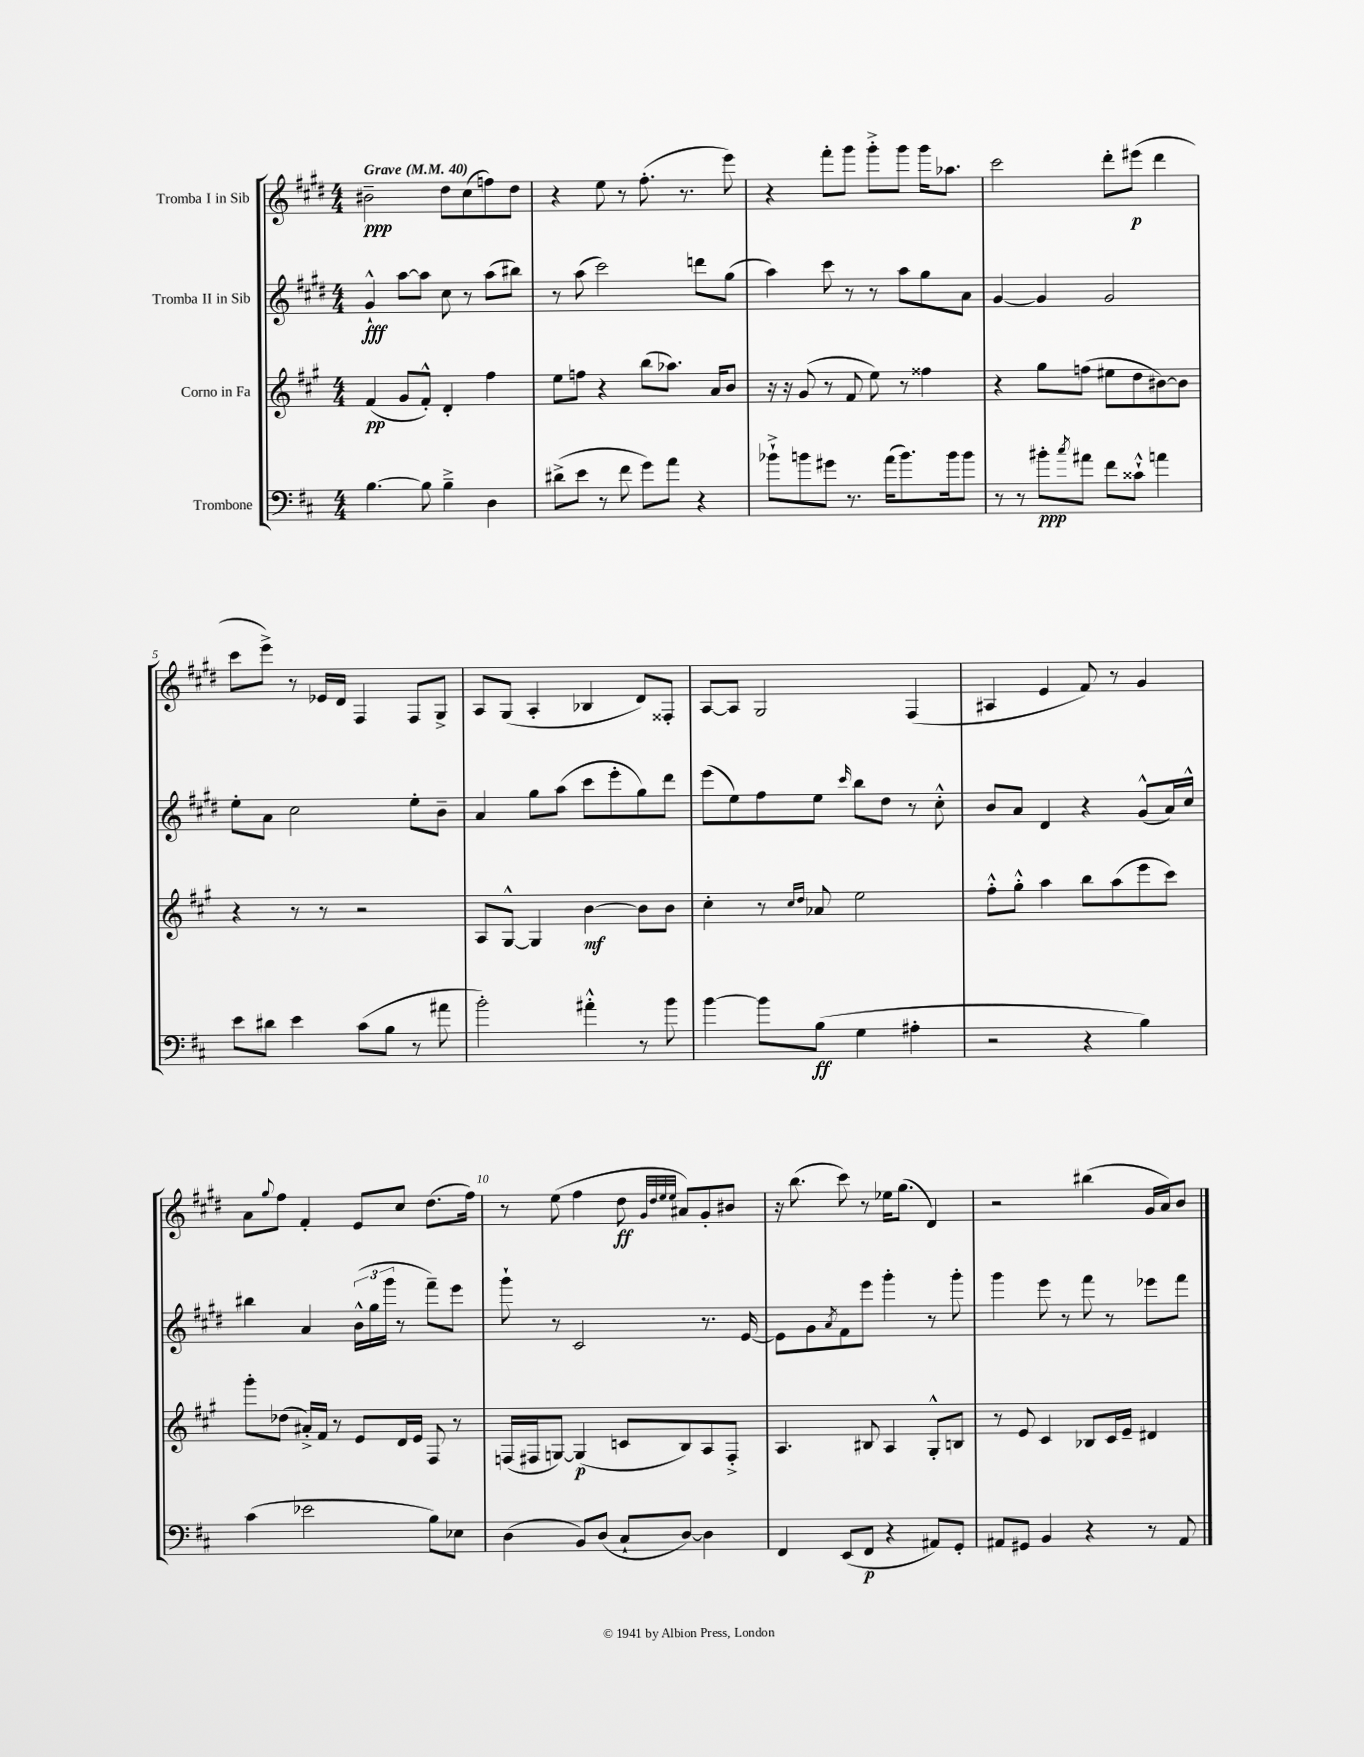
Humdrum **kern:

**kern	**kern	**kern	**kern
*staff4	*staff3	*staff2	*staff1
*clefF4	*clefG2	*clefG2	*clefG2
*k[f#c#]	*k[f#c#g#]	*k[f#c#g#d#]	*k[f#c#g#d#]
*M4/4	*M4/4	*M4/4	*M4/4
*MM40	*MM40	*MM40	*MM40
[4.B\	(4f#/	4g#`^^/	2b#~\
.	8g#/L	[8aa\L	.
8B\]	8f#'^^/J)	8aa\]J	.
4B~^\	4d'/	8cc#\	8dd#\L
.	.	8r	(8cc#\
4D\	4ff#\	(8aa\L	8ff\)
.	.	8bb#\J)	8dd#\J
=	=	=	=
(8d#^\L	8ee\L	8r	4r
8e\J	8ff\J	(8aa\	.
8r	4r	2ccc#\)	8ee\
8f#\	.	.	8r
8g\L)	(8bb\L	.	(8.ff#'\
8a\J	8.aa-\J)	.	.
.	.	.	8.r
4r	.	8ddd\L	.
.	16a/LK	.	.
.	8b/J	(8gg#\J	8eee\)
=	=	=	=
8b-`^\L	16r	4aa\)	4r
.	16r	.	.
8b\	(8g#/	.	.
8g#\J	8r	8ccc#\	8fff#'\L
8.r	8f#/	8r	8ggg#\J
.	8ee\)	8r	8ggg#'^\L
(16a\LK	.	.	.
8.b\)	8r	8aa\L	8ggg#\J
.	4ff##\	8gg#\	16ggg#\LK
16b\k	.	.	8.aa-\J
8b\J	.	8a\J	.
=	=	=	=
8r	4r	[4g#/	2ccc#\
8r	.	.	.
8b#'\L	8gg#\L	4g#/]	.
8qcc#/	.	.	.
8a#\J	(8ff\J	.	.
8f#\L	8ee#\L	2g#/	8ddd#'\L
8c##`^^\J	8dd\	.	(8eee#\J
4a\	[8b#\)	.	4ddd#\
.	8b#\]J	.	.
=	=	=	=
8e\L	4r	8ee'\L	8ccc#\L
8d#\J	.	8a\J	8eee^\J)
4e\	8r	2cc#\	8r
.	8r	.	16e-/LL
.	.	.	16d#/JJ
(8c#\L	2r	.	4F#/
8B\J	.	.	.
8r	.	8ee'\L	8F#/L
8a#\	.	8b~\J	8G#^/J
=	=	=	=
2b'\)	8A/L	4a/	8A/L
.	[8G#^^/J	.	(8G#/J
.	4G#/]	8gg#\L	4A'/
.	.	(8aa\J	.
4a#'^^\	[4b\	8ccc#\L	4B-/
.	.	8eee'\	.
8r	8b\]L	8gg#\)	8d#/L)
8b\	8b\J	8ddd#\J	8F##'/J
=	=	=	=
[4b\	4cc#'\	(8eee\L	[8A/L
.	.	8ee\)	8A/]J
8b\]L	8r	8ff#\	2G#/
.	16qqcc#/LL	.	.
.	16qqdd/JJ	.	.
(8B\J	8a-/	8ee\J	.
.	.	16qqccc#/	.
4G\	2ee\	8bb\L	.
.	.	8dd#\J	.
4A#'\	.	8r	(4F#/
.	.	8cc#'^^\	.
=	=	=	=
2r	8ff#'^^\L	8b/L	4A#/
.	8gg#'^^\J	8a/J	.
.	4aa\	4d#/	4e/
4r	8bb\L	4r	8f#/)
.	(8aa\	.	8r
4B\)	8eee\	(8g#^^/L	4g#/
.	8ccc#\J)	16a/L)	.
.	.	16cc#^^/JJ	.
=	=	=	=
(4c#\	8ggg#'\L	4bb#\	8a\L
.	.	.	8qqgg#/
.	(8dd-\J	.	8ff#\J
2e-\	16a#'^/LL)	4a/	4f#'/
.	16f#/JJ	.	.
.	8r	.	.
.	8e/L	(24b^^\LL	8e/L
.	.	24gg#\	.
.	.	24ggg#\JJ	.
.	16d/L	8r	8cc#/J
.	16e/JJ	.	.
8B\L)	8F#/	8fff#~\L)	(8.dd#\L
8E-\J	8r	8eee\J	.
.	.	.	16ff#\Jk)
=	=	=	=
(4D\	(16F/LL	8ggg#`\	8r
.	16F#/J	.	.
.	[8G/J)	8r	(8ee\
8BB/L)	(4G/]	2c#/	4ff#\
(8D/J	.	.	.
8C#`/L	8c/L	.	8dd#\
.	.	.	32qqg#/LLL
.	.	.	32qqdd#/
.	.	.	32qqee/
.	.	.	32qqee/JJJ
[8D/J)	8B/)	.	8a#/L)
4D\]	8A/	8.r	8g#'/
.	8F#'^/J	.	8b#/J
.	.	[16e/	.
=	=	=	=
4FF#/	4.A/	8e\]L	16r
.	.	.	(8.bb\
.	.	8g#\	.
.	.	8qa/	.
(8EE/L	.	8f#\	8ccc#\)
8FF#/J	8B#/	8eee\J	8r
4r	4A/	4ggg#'\	16ee-\LK
.	.	.	(8.gg#\J
8AA#/L)	8G#'^^/L	8r	4d#/)
8GG'/J	8B/J	8ggg#'\	.
=	=	=	=
8AA#/L	8r	4ggg#\	2r
8GG#/J	8e/	.	.
4BB/	4c#/	8eee\	.
.	.	8r	.
4r	8B-/L	8fff#\	(4bb#\
.	16c#/L	8r	.
.	16e~/JJ	.	.
8r	4d#/	8eee-\L	16g#/LL
.	.	.	16a/J)
8AA#/	.	8fff#\J	8b/J
==	==	==	==
*-	*-	*-	*-
